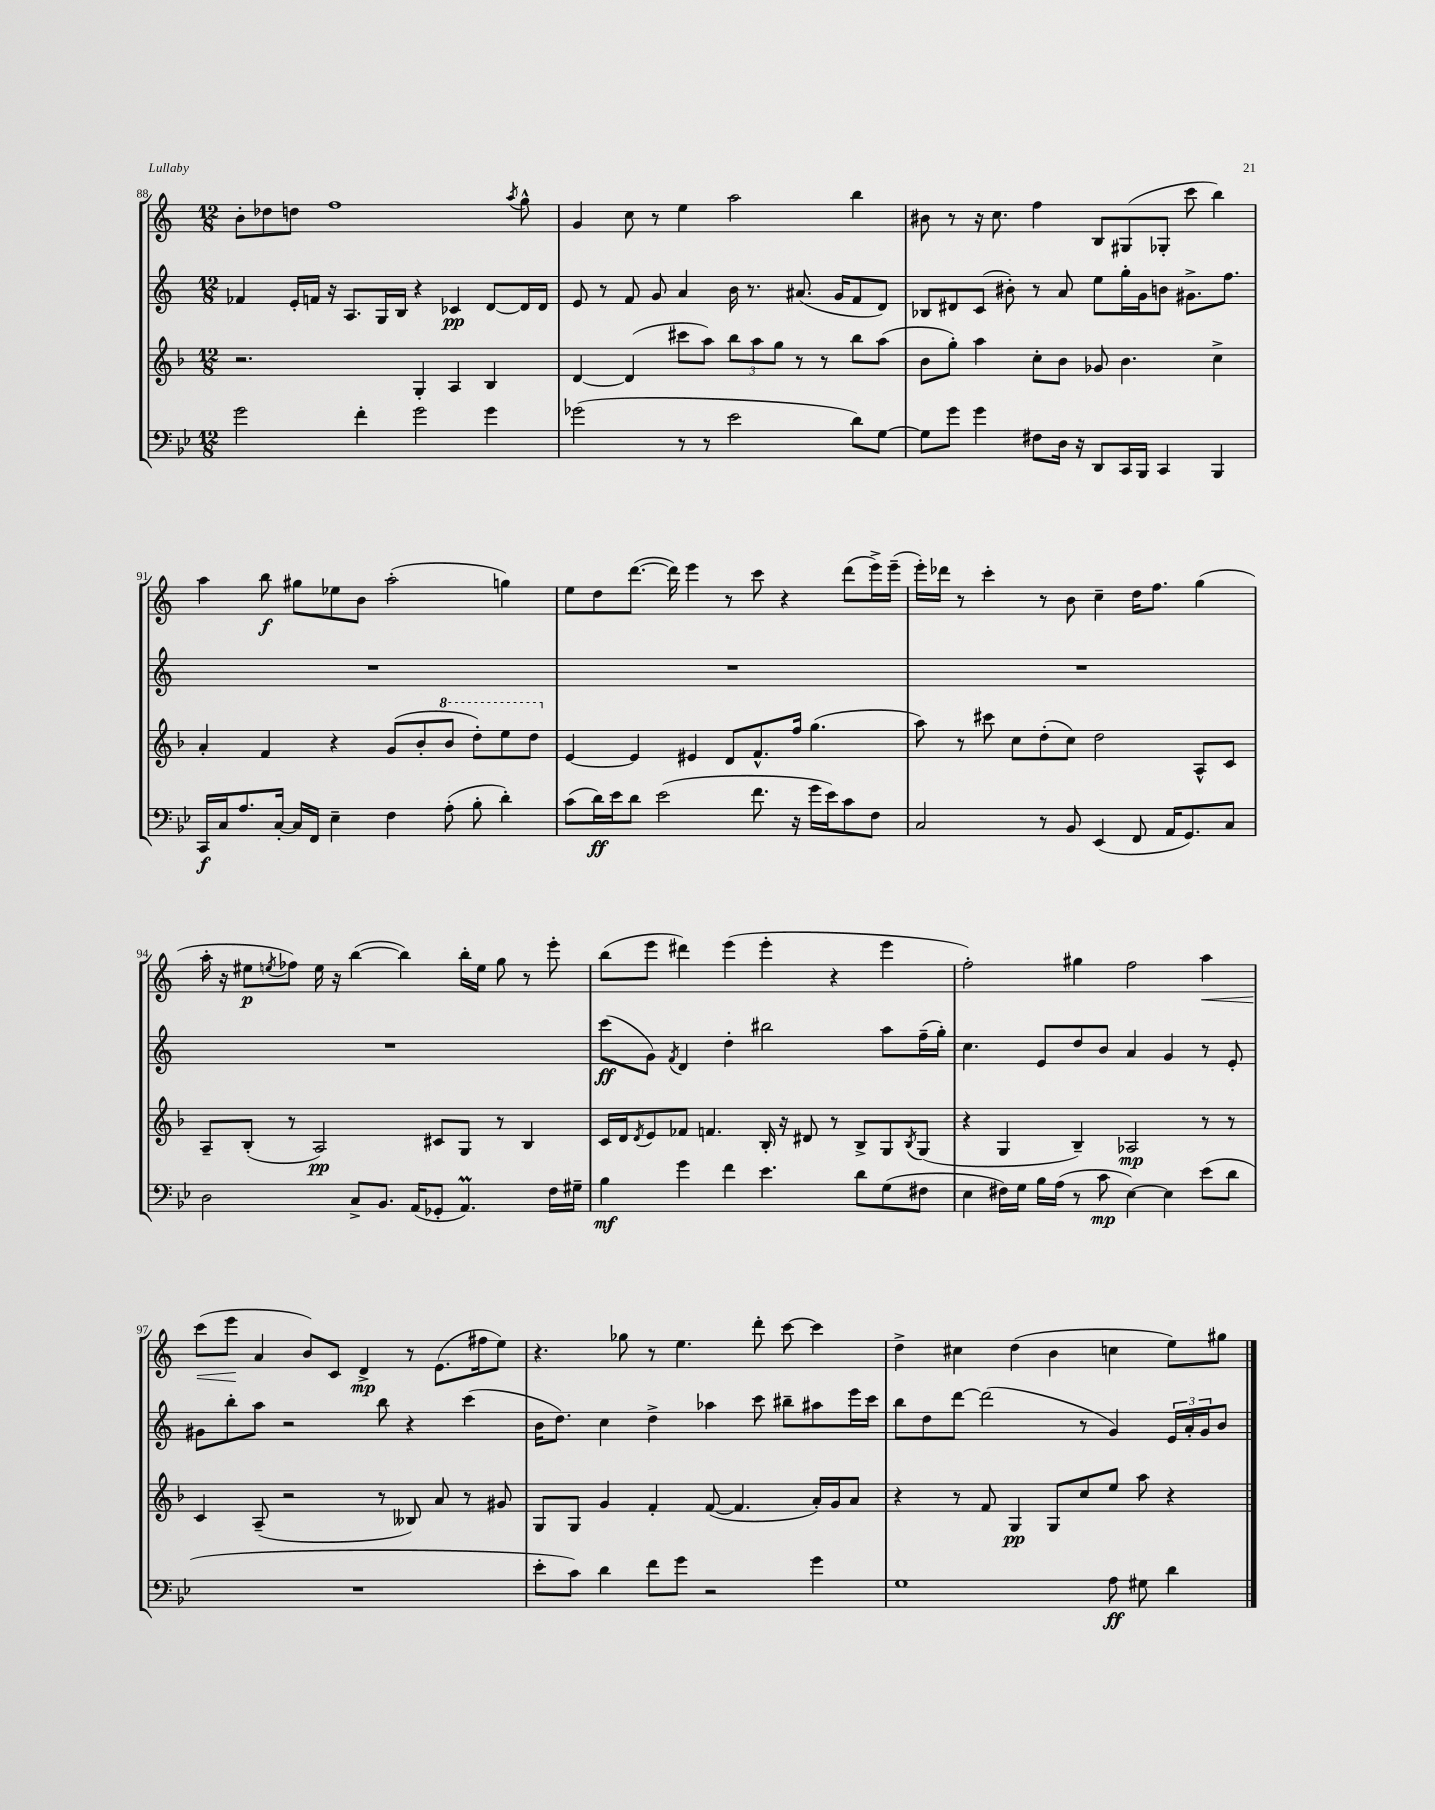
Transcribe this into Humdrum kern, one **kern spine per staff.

**kern	**dynam	**kern	**dynam	**kern	**dynam	**kern	**dynam
*part4	*part4	*part3	*part3	*part2	*part2	*part1	*part1
*staff4	*staff4	*staff3	*staff3	*staff2	*staff2	*staff1	*staff1
*clefF4	*	*clefG2	*	*clefG2	*	*clefG2	*
*k[b-e-]	*	*k[b-]	*	*k[]	*	*k[]	*
*M12/8	*	*M12/8	*	*M12/8	*	*M12/8	*
=88	=88	=88	=88	=88	=88	=88	=88
2g\	.	2.r	.	4f-X/	.	8b'\L	.
.	.	.	.	.	.	8dd-X\	.
.	.	.	.	16e'/LL	.	8ddn\J	.
.	.	.	.	16fn/JJ	.	.	.
.	.	.	.	16r	.	1ff	.
.	.	.	.	8.A/L	.	.	.
4f'\	.	.	.	.	.	.	.
.	.	.	.	16G/L	.	.	.
.	.	.	.	16B/JJ	.	.	.
2g\	.	4G'/	.	4r	.	.	.
.	.	4A/	.	4c-X/	pp	.	.
4g\	.	4B-/	.	[8d/L	.	.	.
.	.	.	.	.	.	8qaa/	.
.	.	.	.	16d/L]	.	8gg^^\	.
.	.	.	.	16d/JJ	.	.	.
=89	=89	=89	=89	=89	=89	=89	=89
(2g-X\	.	[4d/	.	8e/	.	4g/	.
.	.	.	.	8r	.	.	.
.	.	(4d/]	.	8f/	.	8cc\	.
.	.	.	.	8g/	.	8r	.
8r	.	8ccc#X\L	.	4a/	.	4ee\	.
8r	.	8aa\J)	.	.	.	.	.
2e-\	.	12bb-\L	.	16b\	.	2aa\	.
.	.	.	.	8.r	.	.	.
.	.	12aa\	.	.	.	.	.
.	.	12gg\J	.	.	.	.	.
.	.	8r	.	(8.a#X/	.	.	.
.	.	8r	.	.	.	.	.
.	.	.	.	16g/KL	.	.	.
8d\L)	.	8bb-\L	.	8f/	.	4bb\	.
[8G\J	.	(8aa\J	.	8d/J)	.	.	.
=90	=90	=90	=90	=90	=90	=90	=90
8G\L]	.	8b-\L	.	8B-X/L	.	8b#X\	.
8g\J	.	8gg'\J)	.	8d#X/	.	8r	.
4g\	.	4aa\	.	(8c/J	.	16r	.
.	.	.	.	.	.	8.cc\	.
.	.	.	.	8b#X'\)	.	.	.
8F#X\L	.	8cc'\L	.	8r	.	4ff\	.
16D\Jk	.	8b-\J	.	8a/	.	.	.
16r	.	.	.	.	.	.	.
8DD/L	.	8g-X/	.	8ee\L	.	8B/L	.
16CC/L	.	4.b-\	.	16gg'\L	.	(8G#X/	.
16BBB-/JJ	.	.	.	16g\J	.	.	.
4CC/	.	.	.	8bn\J	.	8G-X'/J	.
.	.	.	.	8.g#X^\L	.	8ccc\	.
4BBB-/	.	4cc^\	.	.	.	4bb\)	.
.	.	.	.	8.ff\J	.	.	.
!!LO:LB:g=z
=91	=91	=91	=91	=91	=91	=91	=91
16CC/LL	f	4a'/	.	1.r	.	4aa\	.
16C/J	.	.	.	.	.	.	.
8.A/	.	.	.	.	.	.	.
.	.	4f/	.	.	.	8bb\	f
[16C'/Jk	.	.	.	.	.	.	.
16C/LL]	.	.	.	.	.	8gg#X\L	.
16FF/JJ	.	.	.	.	.	.	.
4E-~\	.	4r	.	.	.	8ee-X\	.
.	.	.	.	.	.	8b\J	.
4F\	.	(8g/L	.	.	.	(2aa'\	.
.	.	8b-'/	.	.	.	.	.
*	*	*8va	*	*	*	*	*
(8A'\	.	8bb-/J	.	.	.	.	.
8B-'\	.	8ddd'\L)	.	.	.	.	.
4d'\)	.	8eee\	.	.	.	4ggn\)	.
.	.	8ddd\J	.	.	.	.	.
=92	=92	=92	=92	=92	=92	=92	=92
*	*	*X8va	*	*	*	*	*
(8c\L	.	[4e/	.	1.r	.	8ee\L	.
16d\L)	ff	.	.	.	.	8dd\	.
16e-\J	.	.	.	.	.	.	.
8d\J	.	4e/]	.	.	.	([8.ddd\J	.
(2e-\	.	.	.	.	.	.	.
.	.	.	.	.	.	16ddd\])	.
.	.	4e#X/	.	.	.	4eee\	.
.	.	8d/L	.	.	.	8r	.
8.f\	.	8.f^^/	.	.	.	8ccc\	.
.	.	.	.	.	.	4r	.
16r	.	16ff/Jk	.	.	.	.	.
16g\LL	.	(4.gg\	.	.	.	.	.
16e-\J)	.	.	.	.	.	.	.
8c\	.	.	.	.	.	(8ddd\L	.
8F\J	.	.	.	.	.	16eee^\L)	.
.	.	.	.	.	.	(16eee~\JJ	.
=93	=93	=93	=93	=93	=93	=93	=93
2C/	.	8aa\)	.	1.r	.	16eee'\LL)	.
.	.	.	.	.	.	16ddd-X\JJ	.
.	.	8r	.	.	.	8r	.
.	.	8ccc#X\	.	.	.	4ccc'\	.
.	.	8cc\L	.	.	.	.	.
8r	.	(8dd'\	.	.	.	8r	.
8BB-/	.	8cc\J)	.	.	.	8b\	.
(4EE-/	.	2dd\	.	.	.	4cc~\	.
8FF/	.	.	.	.	.	16dd\KL	.
.	.	.	.	.	.	8.ff\J	.
16AA/KL	.	.	.	.	.	.	.
8.GG/)	.	.	.	.	.	.	.
.	.	8A^^/L	.	.	.	(4gg\	.
8C/J	.	8c/J	.	.	.	.	.
!!LO:LB:g=z
=94	=94	=94	=94	=94	=94	=94	=94
2D\	.	8A~/L	.	1.r	.	16aa'\	.
.	.	.	.	.	.	16r	.
.	.	(8B-'/J	.	.	.	8ee#X\L	p
.	.	.	.	.	.	8qeen/	.
.	.	8r	.	.	.	8ff-X\J)	.
.	.	2A/)	pp	.	.	16ee\	.
.	.	.	.	.	.	16r	.
8C^/L	.	.	.	.	.	([4bb\	.
8.BB-/J	.	.	.	.	.	.	.
.	.	.	.	.	.	4bb\])	.
(16AA/KL	.	.	.	.	.	.	.
8GG-X'/J	.	8c#X/L	.	.	.	.	.
4.AAm/)	.	8G/J	.	.	.	16bb'\LL	.
.	.	.	.	.	.	16ee\JJ	.
.	.	8r	.	.	.	8gg\	.
.	.	4B-/	.	.	.	8r	.
16F\LL	.	.	.	.	.	8eee'\	.
16G#X~\JJ	.	.	.	.	.	.	.
=95	=95	=95	=95	=95	=95	=95	=95
4B-\	mf	16c/LL	.	(8ccc\L	ff	(8bb\L	.
.	.	16d/J	.	.	.	.	.
.	.	8qd/	.	.	.	.	.
.	.	8e/	.	8g\J)	.	8eee\J	.
.	.	.	.	8qf/	.	.	.
4g\	.	8f-X/J	.	4d/	.	4ddd#X\)	.
.	.	4.fn/	.	.	.	.	.
4f\	.	.	.	4dd'\	.	(4eee\	.
4.e-\	.	16B-'/	.	2bb#X\	.	4eee'\	.
.	.	16r	.	.	.	.	.
.	.	8d#X/	.	.	.	.	.
.	.	8r	.	.	.	4r	.
8d\L	.	8B-^/L	.	.	.	.	.
(8G\	.	8G/	.	8aa\L	.	4eee\	.
.	.	8qB-/	.	.	.	.	.
8F#X\J	.	(8G/J	.	(16ff~\L	.	.	.
.	.	.	.	16gg'\JJ)	.	.	.
=96	=96	=96	=96	=96	=96	=96	=96
4E-\	.	4r	.	4.cc\	.	2ff'\)	.
16F#X\LL)	.	4G/	.	.	.	.	.
16G\JJ	.	.	.	.	.	.	.
16B-\LL	.	.	.	8e/L	.	.	.
(16A\JJ	.	.	.	.	.	.	.
8r	.	4B-~/)	.	8dd/	.	4gg#X\	.
8c\	mp	.	.	8b/J	.	.	.
[4E-\)	.	2A-X/	mp	4a/	.	2ff\	.
4E-\]	.	.	.	4g/	.	.	.
!	!	!	!	!	!	!	!LO:HP:b
(8e-\L	.	8r	.	8r	.	4aa\	<
8d\J	.	8r	.	8e'/	.	.	.
!!LO:LB:g=z
=97	=97	=97	=97	=97	=97	=97	=97
1.r	.	4c/	.	8g#X\L	.	(8ccc\L	.
.	.	.	.	8bb'\	.	8eee\J	.
.	.	(8A~/	.	8aa\J	.	4a/	[
.	.	2r	.	2r	.	.	.
.	.	.	.	.	.	8b/L)	.
.	.	.	.	.	.	8c/J	.
.	.	.	.	.	.	4d^/	mp
.	.	8r	.	8bb\	.	.	.
.	.	8B--X/)	.	4r	.	8r	.
.	.	8a/	.	.	.	(8.e\L	.
.	.	8r	.	(4ccc\	.	.	.
.	.	.	.	.	.	16ff#X\k	.
.	.	8g#X/	.	.	.	8ee\J)	.
=98	=98	=98	=98	=98	=98	=98	=98
8e-'\L	.	8G/L	.	16b\KL	.	4.r	.
.	.	.	.	8.dd\J)	.	.	.
8c\J)	.	8G/J	.	.	.	.	.
4d\	.	4g/	.	4cc\	.	.	.
.	.	.	.	.	.	8gg-X\	.
8f\L	.	4f'/	.	4dd^\	.	8r	.
8g\J	.	.	.	.	.	4.ee\	.
2r	.	([8f/	.	4aa-X\	.	.	.
.	.	4.f/]	.	.	.	.	.
.	.	.	.	8ccc\	.	8ddd'\	.
.	.	.	.	8bb#X~\L	.	[8ccc\	.
4g\	.	16a'/LL)	.	8aa#X\	.	4ccc\]	.
.	.	16g/J	.	.	.	.	.
.	.	8a/J	.	16eee\L	.	.	.
.	.	.	.	16ccc\JJ	.	.	.
=99	=99	=99	=99	=99	=99	=99	=99
1G	.	4r	.	8bb\L	.	4dd^\	.
.	.	.	.	8dd\	.	.	.
.	.	8r	.	[8ddd\J	.	4cc#X\	.
.	.	8f/	.	(2ddd\]	.	.	.
.	.	4G/	pp	.	.	(4dd\	.
.	.	8G/L	.	.	.	4b\	.
.	.	8cc/	.	8r	.	.	.
8A\	ff	8ee/J	.	4g/)	.	4ccn\	.
8G#X\	.	8aa\	.	.	.	.	.
4d\	.	4r	.	24e/LL	.	8ee\L)	.
.	.	.	.	24a'/	.	.	.
.	.	.	.	24g/J	.	.	.
.	.	.	.	8b/J	.	8gg#X\J	.
==	==	==	==	==	==	==	==
*-	*-	*-	*-	*-	*-	*-	*-
